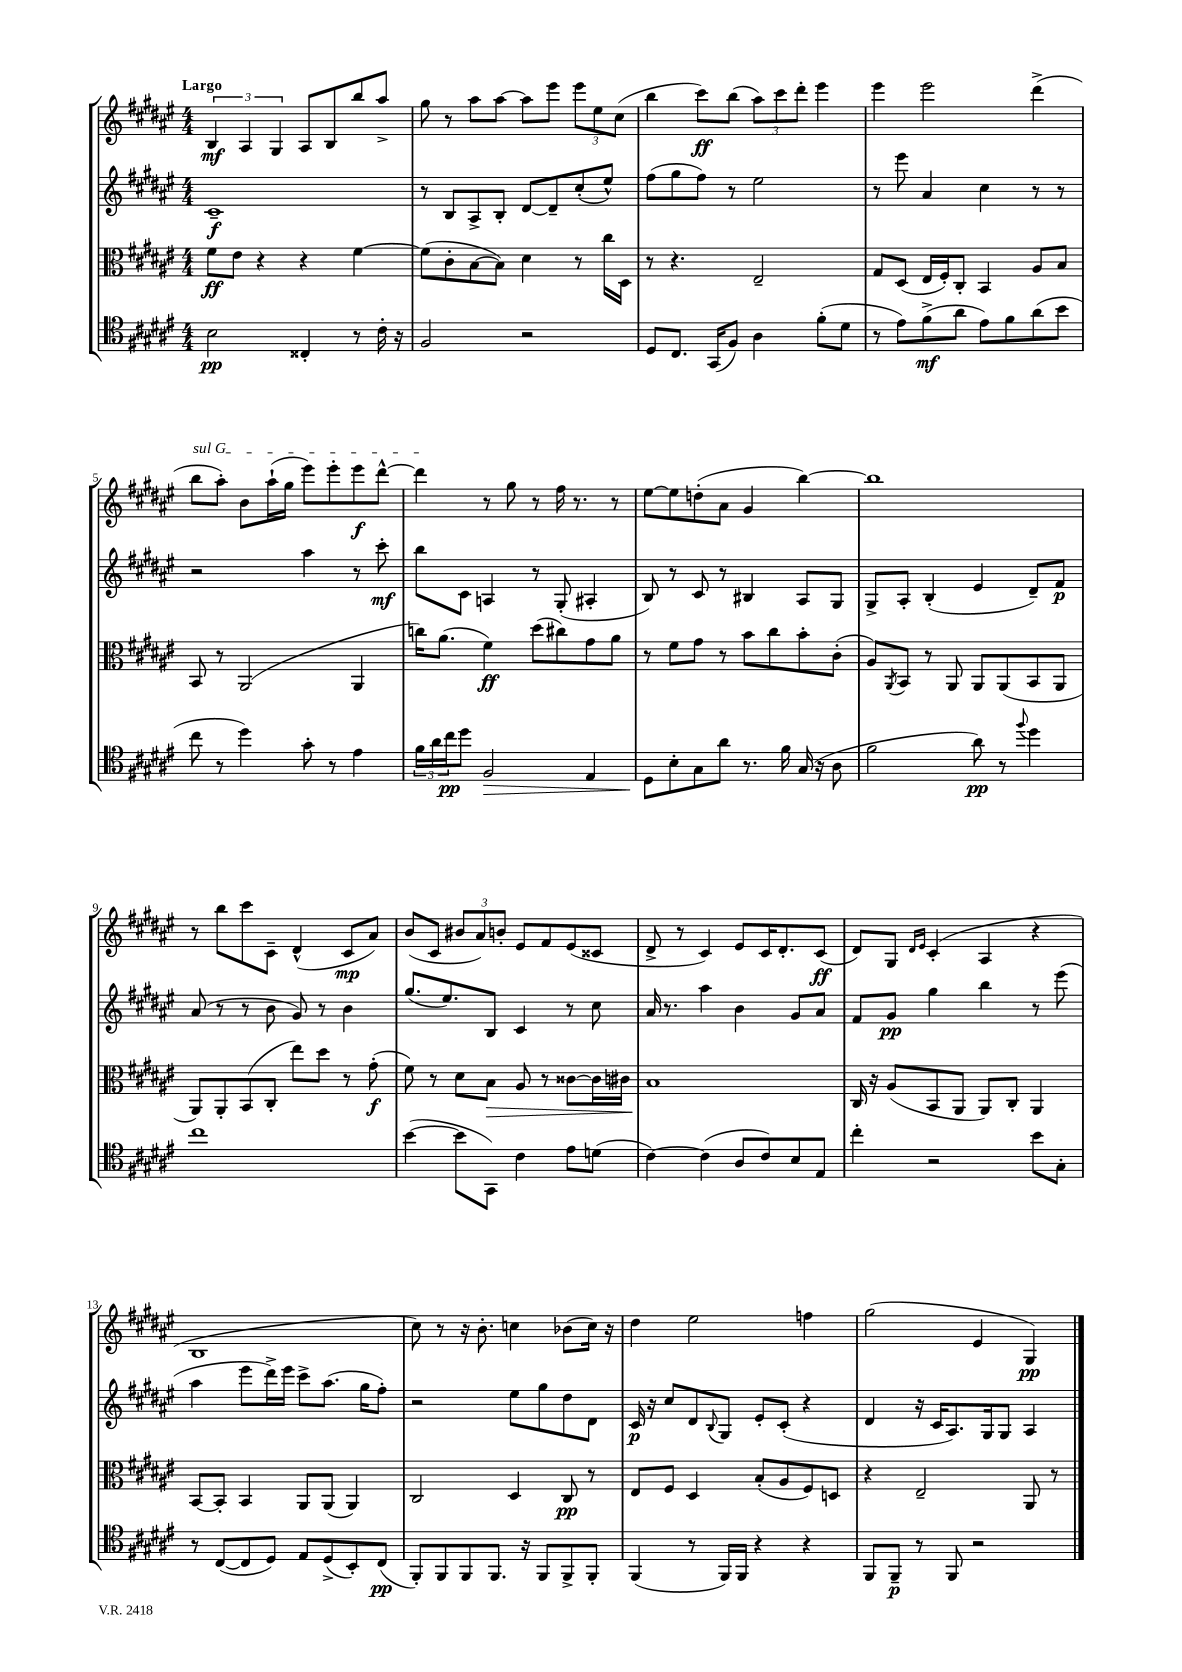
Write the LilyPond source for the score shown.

<<
\new StaffGroup <<
\new Staff = "s0" {
    \clef treble \key fis \major \numericTimeSignature \time 4/4 \tempo "Largo"
    \tuplet 3/2 { b4\mf ais4 gis4 } ais8 b8 b''8 ais''8-> |
    gis''8 r8 ais''8 ais''8~ ais''8 eis'''8 \tuplet 3/2 { eis'''8 eis''8 cis''8( } |
    b''4 cis'''8\ff) b''8( \tuplet 3/2 { ais''8) cis'''8 dis'''8-. } eis'''4 |
    eis'''4 eis'''2 dis'''4->( |
    \once \override TextSpanner.bound-details.left.text = \markup { \italic "sul G" } b''8\startTextSpan ais''8-.) b'8 ais''16-!( gis''16 eis'''8) eis'''8-. eis'''8\f dis'''8~-^ |
    dis'''4\stopTextSpan r8 gis''8 r8 fis''16 r8. r8 |
    eis''8~ eis''8 d''8-.( ais'8 gis'4 b''4~) |
    b''1 |
    r8 b''8 cis'''8 cis'8-- dis'4-^( cis'8\mp ais'8) |
    b'8( cis'8 \tuplet 3/2 { bis'8 ais'8) b'8-. } eis'8 fis'8 eis'8( cisis'8 |
    dis'8-> r8 cis'4) eis'8 cis'16 dis'8.-. cis'8\ff( |
    dis'8) gis8 \grace { dis'16 eis'16 } cis'4-.( ais4 r4 |
    b1 |
    cis''8) r8 r16 b'8.-. c''4 bes'8( c''16) r16 |
    dis''4 eis''2 f''4 |
    gis''2( eis'4 gis4\pp) \bar "|." |
}
\new Staff = "s1" {
    \clef treble \key fis \major \numericTimeSignature \time 4/4
    cis'1--\f |
    r8 b8 ais8-> b8-. dis'8~ dis'8-- cis''8-.( eis''8-^) |
    fis''8( gis''8 fis''8) r8 eis''2 |
    r8 eis'''8 ais'4 cis''4 r8 r8 |
    r2 ais''4 r8 cis'''8-.\mf |
    b''8 cis'8 a4 r8 gis8-.( ais4-. |
    b8) r8 cis'8 r8 bis4 ais8 gis8 |
    gis8-> ais8-. b4-.( eis'4 dis'8--) fis'8\p |
    ais'8( r8 r8 b'8 gis'8) r8 b'4 |
    gis''8.( eis''8.) b8 cis'4 r8 cis''8 |
    ais'16 r8. ais''4 b'4 gis'8 ais'8 |
    fis'8 gis'8\pp gis''4 b''4 r8 eis'''8( |
    ais''4 eis'''8 dis'''16->) eis'''16 cis'''8-> ais''8.( gis''16 fis''8-.) |
    r2 eis''8 gis''8 dis''8 dis'8 |
    cis'16\p r16 cis''8 dis'8 \appoggiatura { b8 } gis8 eis'8-. cis'8-.( r4 |
    dis'4 r16 cis'16 ais8.) gis16 gis8 ais4 \bar "|." |
}
\new Staff = "s2" {
    \clef alto \key fis \major \numericTimeSignature \time 4/4
    fis'8\ff eis'8 r4 r4 fis'4~ |
    fis'8( cis'8-. b8~ b8) dis'4 r8 cis''16 dis16 |
    r8 r4. eis2-- |
    gis8 dis8( eis16 fis16-.) cis8-. b,4 ais8 b8 |
    b,8 r8 ais,2( ais,4 |
    c''16) ais'8.( fis'4\ff) dis''8( cis''8) gis'8 ais'8 |
    r8 fis'8 gis'8 r8 b'8 cis''8 b'8-. cis'8-.( |
    ais8) \acciaccatura { ais,8 } b,8 r8 ais,8 ais,8 ais,8( b,8 ais,8 |
    ais,8) ais,8-. b,8( cis8-. eis''8) dis''8 r8 gis'8-.\f( |
    fis'8) r8 dis'8 b8\> ais8 r8 cisis'8~ cisis'16 cis'16 |
    b1\! |
    cis16 r16 ais8( b,8 ais,8 ais,8) cis8-. ais,4 |
    b,8~ b,8-. b,4 ais,8 ais,8( ais,4) |
    cis2 dis4 cis8\pp r8 |
    eis8 fis8 dis4 b8-.( ais8 fis8) d8 |
    r4 eis2-- ais,8 r8 \bar "|." |
}
\new Staff = "s3" {
    \clef tenor \key fis \major \numericTimeSignature \time 4/4
    b2\pp cisis4-. r8 cis'16-. r16 |
    fis2 r2 |
    dis8 cis8. gis,16( fis8) ais4 fis'8-.( dis'8 |
    r8 eis'8) fis'8->\mf( ais'8 eis'8) fis'8 ais'8( b'8 |
    cis''8 r8 dis''4) gis'8-. r8 eis'4 |
    \tuplet 3/2 { fis'16 ais'16 cis''16\pp } dis''8 fis2\> eis4 |
    dis8\! b8-. gis8 ais'8 r8. fis'16 gis16( r16 ais8 |
    fis'2 ais'8\pp) r8 \appoggiatura { fis''8 } dis''4 |
    cis''1 |
    b'4~( b'8 gis,8) cis'4 eis'8 d'8( |
    cis'4~) cis'4( ais8 cis'8) b8 eis8 |
    cis''4-. r2 b'8 gis8-. |
    r8 cis8~( cis8 dis8) eis8 dis8->( b,8-.) cis8\pp( |
    fis,8-.) fis,8 fis,8 fis,8. r16 fis,8 fis,8-> fis,8-. |
    fis,4( r8 fis,16) fis,16 r4 r4 |
    fis,8 fis,8--\p r8 fis,8 r2 \bar "|." |
}
>>
>>
